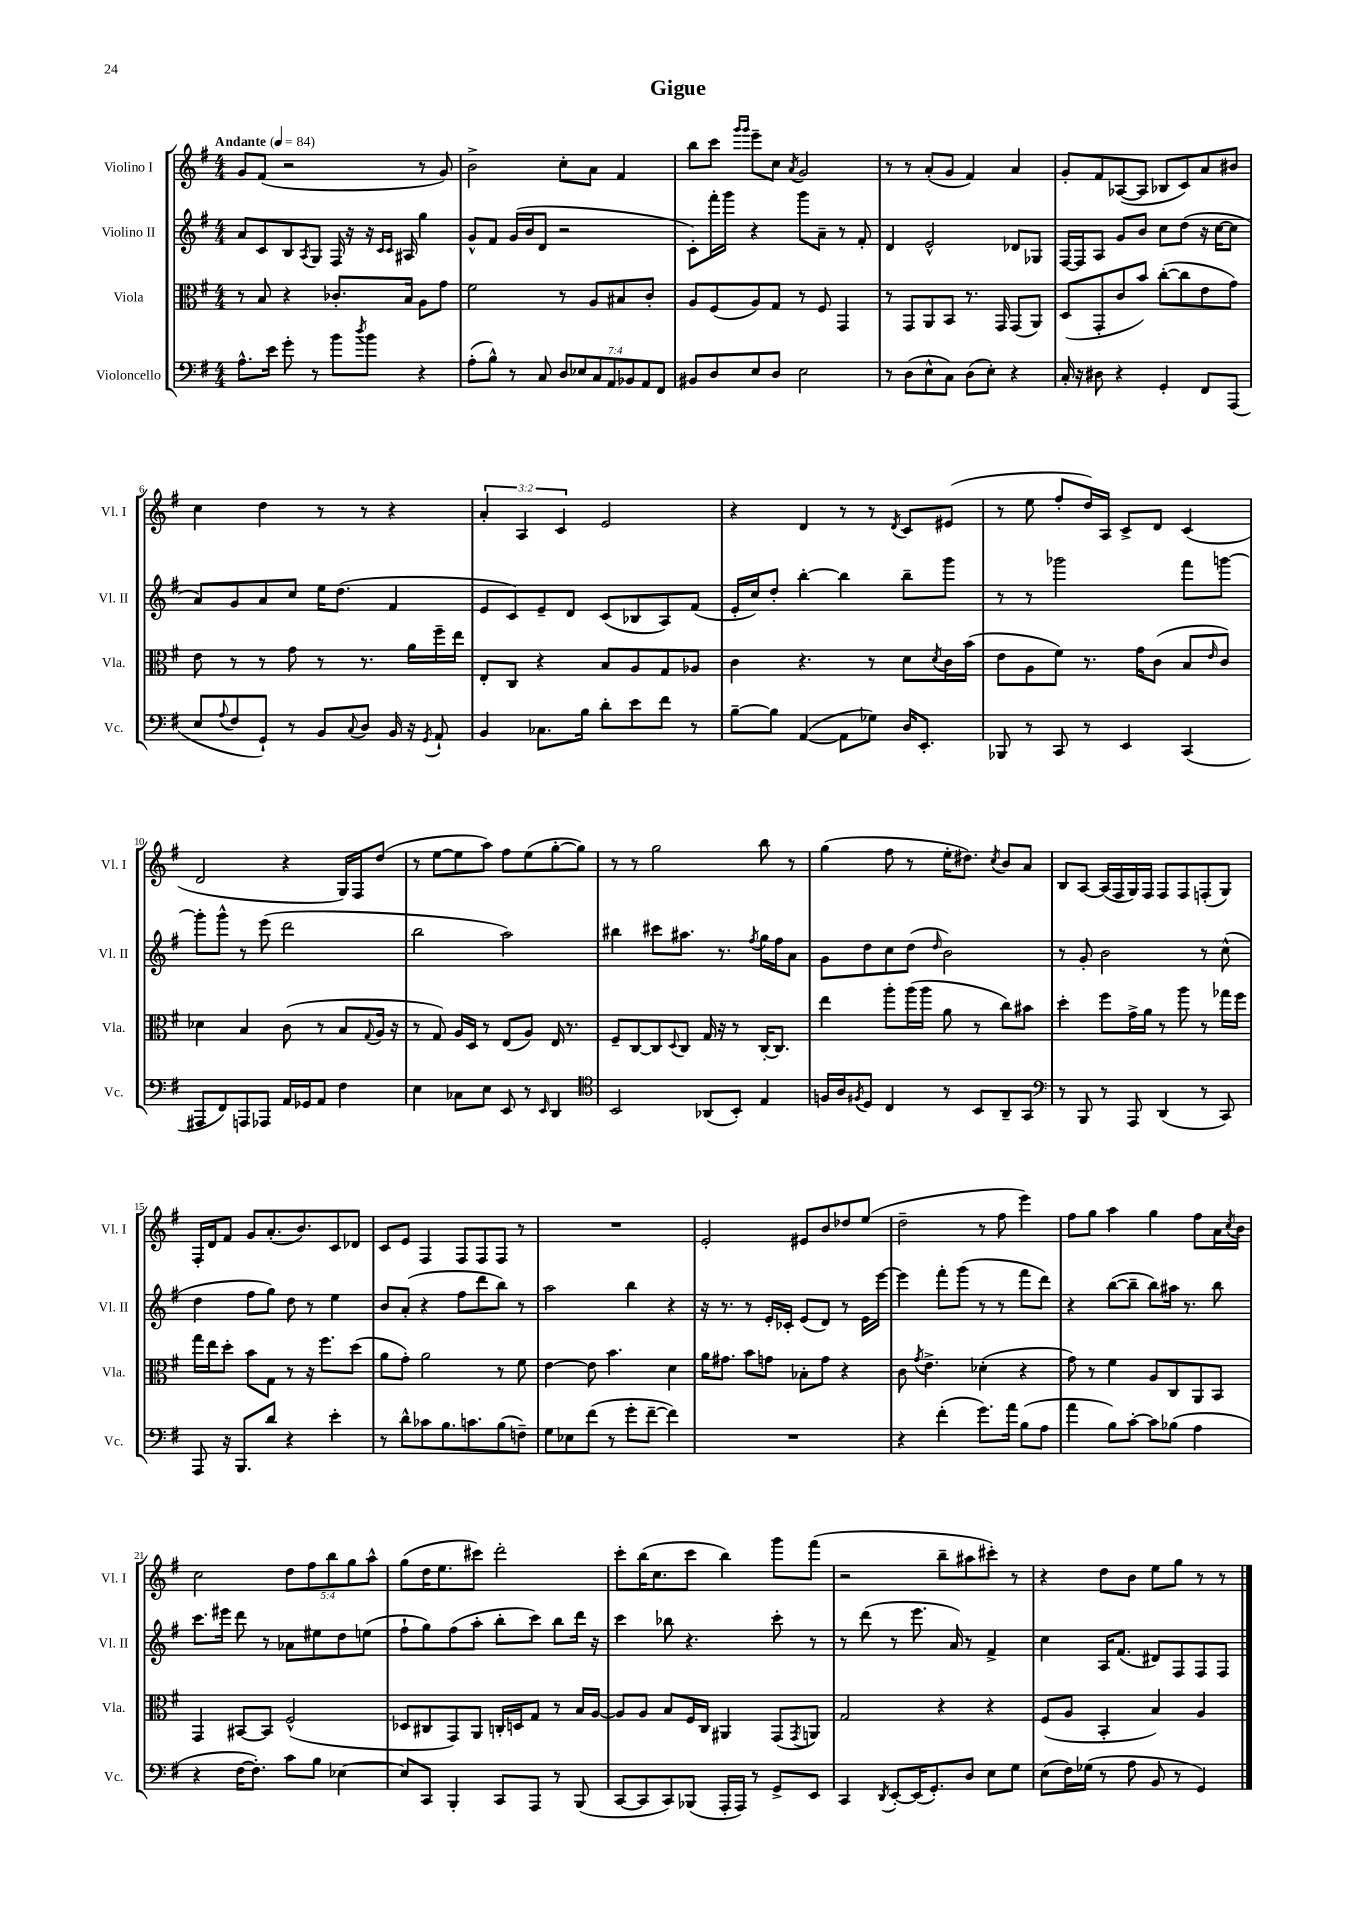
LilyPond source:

\header { title = "Gigue" }
<<
\new StaffGroup <<
\new Staff = "s0" \with { instrumentName = "Violino I" shortInstrumentName = "Vl. I" } {
    \clef treble \key g \major \numericTimeSignature \time 4/4 \override Staff.TupletNumber.text = #tuplet-number::calc-fraction-text \tempo "Andante" 4 = 84
    g'8 fis'8( r2 r8 g'8) |
    b'2-> c''8-. a'8 fis'4 |
    b''8 c'''8 \grace { g'''16 g'''16 } e'''8-- c''8 \acciaccatura { a'8 } g'2 |
    r8 r8 a'8-.( g'8 fis'4) a'4 |
    g'8-. fis'8 aes8~( aes8 bes8 c'8) a'8 bis'8 |
    c''4 d''4 r8 r8 r4 |
    \tuplet 3/2 { a'4-. a4 c'4 } e'2 |
    r4 d'4 r8 r8 \acciaccatura { d'8 } c'8 eis'8( |
    r8 e''8 fis''8-. d''16) a16 c'8-> d'8 c'4( |
    d'2 r4 g16) fis16 d''8( |
    r8 e''8~ e''8 a''8) fis''8 e''8( g''8~-. g''8) |
    r8 r8 g''2 b''8 r8 |
    g''4( fis''8 r8 e''16-. dis''8.) \acciaccatura { c''8 } b'8 a'8 |
    b8 a8~ a16( fis16 g16) fis16 fis8 fis8 f8-.( g8) |
    fis16-. d'16 fis'8 g'8 a'8.-.( b'8.) c'8 des'8 |
    c'8 e'8 fis4 fis8 fis8 fis8 r8 |
    R1 |
    e'2-. eis'8 b'8 des''8 e''8( |
    d''2-- r8 fis''8 e'''4) |
    fis''8 g''8 a''4 g''4 fis''8 a'16 \acciaccatura { c''8 } b'16 |
    c''2 \tuplet 5/4 { d''8 fis''8 b''8 g''8 a''8-^ } |
    g''8( d''16 e''8. cis'''8) d'''2-. |
    c'''8-. b''16( c''8. c'''8 b''4) g'''8 fis'''8( |
    r2 b''8-- ais''8 cis'''8-.) r8 |
    r4 d''8 b'8 e''8 g''8 r8 r8 \bar "|." |
}
\new Staff = "s1" \with { instrumentName = "Violino II" shortInstrumentName = "Vl. II" } {
    \clef treble \key g \major \numericTimeSignature \time 4/4
    a'8 c'8 b8 \acciaccatura { a8 } g8 fis16 r16 r16 \grace { c'16 c'16 } ais16 g''4 |
    g'8-^ fis'8 g'16( b'16 d'8 r2 |
    c'8-.) fis'''16-. g'''16 r4 g'''8 a'8-- r8 fis'8-. |
    d'4 e'2-^ des'8 ges8 |
    fis16~ fis16 a8 g'8 b'8 c''8 d''8( r16 c''16~ c''8 |
    a'8) g'8 a'8 c''8 e''16 d''8.( fis'4 |
    e'8 c'8) e'8-- d'8 c'8( bes8 a8) fis'8( |
    e'16-. c''16) d''8-. b''4~-. b''4 b''8-- g'''8 |
    r8 r8 ges'''2 fis'''8 g'''8~ |
    g'''8-. g'''8-^ r8 e'''8( d'''2 |
    b''2 a''2) |
    bis''4 cis'''8 ais''8. r8. \acciaccatura { fis''8 } g''16 fis''16 a'8 |
    g'8 d''8 c''8 d''8( \grace { d''16 } b'2) |
    r8 g'8-. b'2 r8 c''8-^( |
    d''4 fis''8 g''8) d''8 r8 e''4 |
    b'8 a'8-.( r4 fis''8 d'''8 b''8) r8 |
    a''2 b''4 r4 |
    r16 r8. r8 e'16-. ces'16-. e'8( d'8) r8 e'16 e'''16~ |
    e'''4 fis'''8-. g'''8( r8 r8 fis'''8 d'''8) |
    r4 b''8~( b''8-- b''8) ais''16 r8. b''8 |
    c'''8. eis'''16 d'''8 r8 aes'8 eis''8 d''8 e''8( |
    fis''8-! g''8) fis''8( a''8-. b''8-. c'''8) b''8 d'''16 r16 |
    c'''4 bes''8 r4. c'''8-. r8 |
    r8 d'''8( r8 e'''8. a'16) r8 fis'4-> |
    c''4 a16 fis'8.( dis'8) fis8 fis8 fis8 \bar "|." |
}
\new Staff = "s2" \with { instrumentName = "Viola" shortInstrumentName = "Vla." } {
    \clef alto \key g \major \numericTimeSignature \time 4/4
    r8 b8 r4 ces'8.-. b16 a8 g'8 |
    fis'2 r8 a8 bis8 c'8-. |
    a8 fis8( a8) g8 r8 fis8 g,4 |
    r8 g,8 a,8 b,8 r8. g,16 g,8( a,8) |
    d8( g,8-. c'8 b'8) c''8~-.( c''8 e'8 g'8) |
    e'8 r8 r8 g'8 r8 r8. a'16 fis''16-- e''16 |
    e8-. c8 r4 b8 a8 g8 aes8 |
    c'4 r4. r8 d'8 \acciaccatura { d'8 } c'16 b'16( |
    e'8 a8 fis'8) r8. g'16 c'8( b8 \grace { e'16 } c'8) |
    des'4 b4 c'8( r8 b8 \appoggiatura { g8 } a16 r16 |
    r8 g8) a16 d16 r8 e8( a8) e16 r8. |
    fis8-- c8~ c8 \appoggiatura { d8 } c8 g16 r16 r8 c16~-. c8. |
    e''4 a''8-. a''16( a''16 a'8 r8 c''8) bis'8 |
    d''4-. fis''8 g'16-> a'16 r8 a''8 r8 ges''16 fis''16 |
    g''16 e''16 d''8-. b'8 g8 r8 r16 fis''8. d''8( |
    a'8 g'8-.) a'2 r8 fis'8 |
    e'4~ e'8 b'4. d'4 |
    a'16 gis'8. b'8 g'8 bes8-. g'8 r4 |
    c'8 \acciaccatura { g'8 } e'4.-> des'4-.( r4 |
    g'8) r8 fis'4 a8 c8 a,8 b,8 |
    g,4 bis,8~ bis,8 fis2-^( |
    des8 cis8 g,8) a,8 c16-. d16 g8 r8 b16 a16~ |
    a8 a8 b8 fis16 c16 ais,4 g,8( \acciaccatura { g,8 } a,8) |
    g2 r4 r4 |
    fis8( a8 b,4-. b4) a4 \bar "|." |
}
\new Staff = "s3" \with { instrumentName = "Violoncello" shortInstrumentName = "Vc." } {
    \clef bass \key g \major \numericTimeSignature \time 4/4 \override Staff.TupletNumber.text = #tuplet-number::calc-fraction-text
    a8.-^ e'16 g'8-. r8 b'8 \acciaccatura { d''8 } b'8 r4 |
    a8-.( b8-^) r8 c8 \tuplet 7/4 { d8 ees8 c8 a,8 bes,8 a,8 fis,8 } |
    bis,8 d8 e8 d8 e2 |
    r8 d8( e8-^ c8) d8( e8-.) r4 |
    c16-. r16 dis8 r4 g,4-. fis,8 a,,8( |
    e8 \appoggiatura { a8 } fis8 g,8-!) r8 b,8 \appoggiatura { c8 } d8 b,16 r16 \acciaccatura { g,8 } a,8-! |
    b,4 ces8. b16 d'8-. e'8 fis'8 r8 |
    b8~-- b8 a,4~( a,8 ges8) d16 e,8.-. |
    bes,,8 r8 c,8 r8 e,4 c,4( |
    ais,,8 fis,8) a,,8 aes,,8 a,16 ges,16 a,8 fis4 |
    e4 ces8 e8 e,8 r8 \grace { e,16 } d,4 |
    \clef tenor b,2 aes,8( b,8-.) e4 |
    f16 a16 \acciaccatura { fis8 } d8 c4 r8 b,8 a,8-- g,8 |
    \clef bass r8 b,,8 r8 a,,8 d,4( r8 c,8) |
    a,,8 r16 b,,8. d'8 r4 e'4-. |
    r8 d'8-^ ces'8 b8. c'8. b8( f8--) |
    g8 ees8 fis'8( r8 g'8-. fis'8~-- fis'4) |
    R1 |
    r4 fis'4-.( g'8.) a'16 b8( a8 |
    a'4 b8) c'8~-. c'8 bes8( a4 |
    r4 fis16~ fis8.-.) c'8 b8 ees4~ |
    ees8 c,8 b,,4-. c,8 a,,8 r8 b,,8( |
    c,8~ c,8 c,8) bes,,8( a,,16-. a,,16) r8 g,8-> e,8 |
    c,4 \acciaccatura { d,8 } e,8~-. e,16( g,8.-.) d8 e8 g8 |
    e8( fis16) ges16( r8 a8 b,8 r8 g,4) \bar "|." |
}
>>
>>
